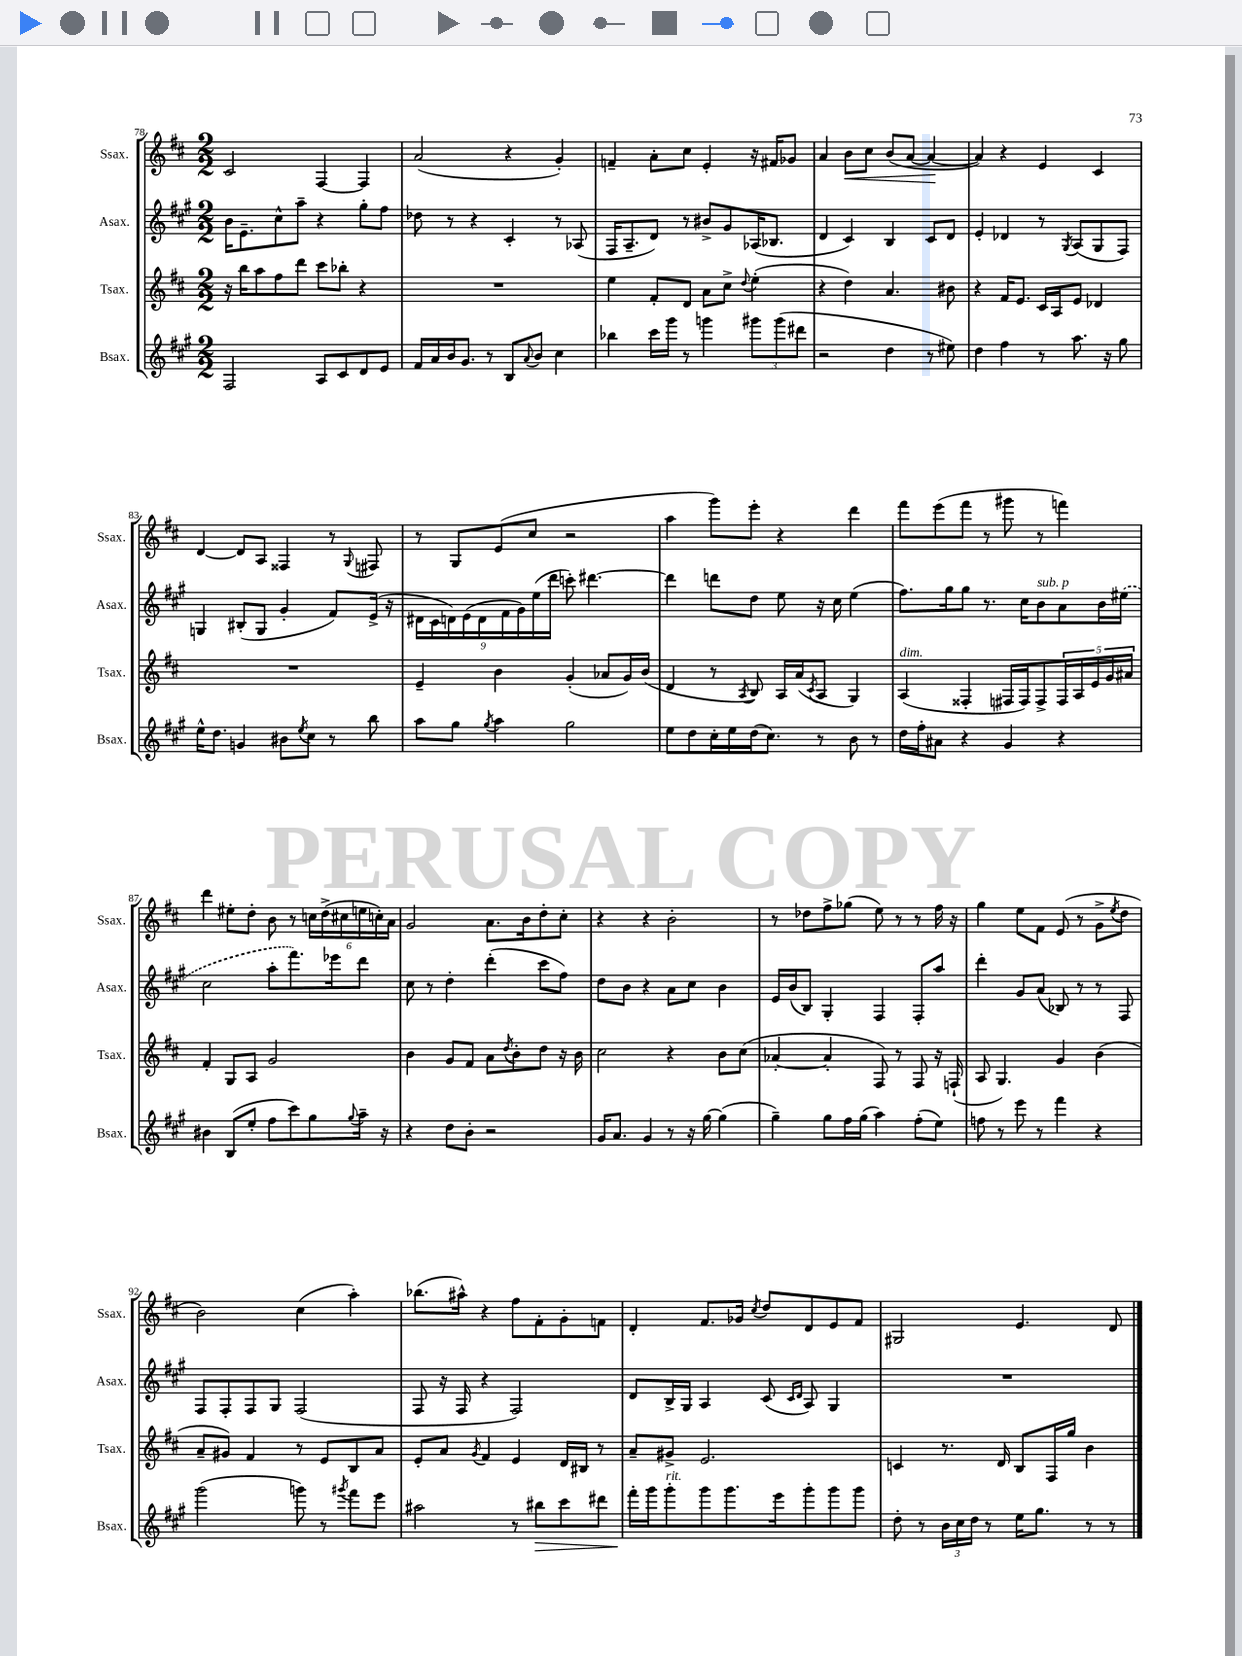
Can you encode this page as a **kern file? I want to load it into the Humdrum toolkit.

**kern	**kern	**kern	**kern
*staff4	*staff3	*staff2	*staff1
*clefG2	*clefG2	*clefG2	*clefG2
*k[f#c#g#]	*k[f#c#]	*k[f#c#g#]	*k[f#c#]
*M2/2	*M2/2	*M2/2	*M2/2
2F#	16r	16b	2c#
.	16bb	8.e~	.
.	8aa	.	.
.	8ff#	8cc#^^	.
.	8ddd	8aa~	.
8A	8ccc#	4r	[4F#
8c#	8bb-'	.	.
8d	4r	8gg#'	4F#]
8e	.	8ff#	.
=	=	=	=
16f#	1r	8dd-	(2a
16a	.	.	.
16b	.	8r	.
8.g#	.	.	.
.	.	4r	.
8r	.	.	.
8B	.	4c#'	4r
8qqa	.	.	.
8b	.	.	.
4cc#	.	8r	4g')
.	.	(8A-	.
=	=	=	=
4bb-	4ee	16F#	4f~
.	.	8.A~	.
16ccc#	8f#'	8d)	8a'
16ggg#	.	.	.
8r	8d	8r	8cc#
4ggg	8a	8b#^	4e'
.	8cc#^	8g#	.
.	8qqdd	.	.
12ggg#	(4ee'	(16A-	16r
.	.	8.B-	16f#
(12ggg#	.	.	.
.	.	.	8g-
12ddd#	.	.	.
=	=	=	=
2r	4r	4d	4a
.	4dd)	4c#)	8b
.	.	.	8cc#
4dd	4.a	4B	(8b
.	.	.	[8a
8r	.	8c#	4a_
8ee#)	8b#	8d	.
=	=	=	=
4dd	4r	4e'	4a])
4ff#	16f#	4d-	4r
.	8.e	.	.
8r	16c#	8r	4e
.	16A	.	.
.	.	8qG#	.
8.aa	8e	(8A	.
.	4d-	8G#	4c#
16r	.	.	.
8gg#	.	8F#)	.
=	=	=	=
16ee^^	1r	4G	[4d
8.dd	.	.	.
4g	.	(8B#'	8d]
.	.	8G	8A
8b#	.	4g#'	4F##
8qee	.	.	.
8cc#	.	.	.
8r	.	8f#)	8r
.	.	.	8qqG
8bb	.	(16e^	8F#
.	.	16r	.
=	=	=	=
8aa	4e~	18d#	8r
.	.	18c#	.
.	.	18d)	.
8gg#	.	.	8G
.	.	(18e	.
.	.	18d	.
8qgg#	.	.	.
4aa	4b	.	(8e
.	.	18f#	.
.	.	18g#)	.
.	.	.	8cc#
.	.	(18ee	.
.	.	18ddd	.
2gg#	(4g'	8ccc')	2r
.	.	[4.ddd#	.
.	8a-	.	.
.	16g)	.	.
.	(16b	.	.
=	=	=	=
8ee	4d	4ddd#]	4aa
8dd	.	.	.
16cc#'	8r	8ddd	8ggg)
16ee	.	.	.
.	8qA	.	.
(16dd	8B)	8dd	8eee'
8.cc#)	.	.	.
.	16A	8ee	4r
.	(16a	.	.
.	8qc#	.	.
8r	8A	16r	.
.	.	16cc#	.
8b	4G)	(4ee	4ddd
8r	.	.	.
=	=	=	=
16dd	(4A	8.ff#)	8fff#
16ff#'	.	.	.
8a#	.	.	(8eee
.	.	16gg#	.
4r	4F##'	8gg#	8fff#
.	.	8.r	8r
4g#	16F#	.	8ggg#
.	16F#)	16cc#	.
.	8F#^	8b	8r
4r	20F#	8a	4fff)
.	20A	.	.
.	20e	.	.
.	.	16b	.
.	20g	.	.
.	.	(16ee#	.
.	20a#	.	.
=	=	=	=
4b#	4f#'	2cc#	4ddd
(8B	8G	.	8ee#'
8ee'	8A	.	8dd'
8ff#	2g	8aa'	8b
8ccc#)	.	8.fff#)	8r
8gg#	.	.	24cc
.	.	.	(24dd^
.	.	16eee-	.
.	.	.	24cc#
8qqgg#	.	.	.
16aa~	.	8ddd	24ee
.	.	.	24cc')
16r	.	.	.
.	.	.	24a
=	=	=	=
4r	4b	8cc#	2g
.	.	8r	.
8dd	8g	4dd'	.
8b'	8f#	.	.
2r	8a	(4ddd'	8.a
.	8qdd	.	.
.	8b'	.	.
.	.	.	16b
.	8dd	8ccc#	8dd'
.	16r	8ff#)	8cc#'
.	16b	.	.
=	=	=	=
16g#	2cc#	8dd	4r
8.a	.	.	.
.	.	8b	.
4g#	.	4r	4r
8r	4r	8a	2b'
16r	.	8cc#	.
[16gg#	.	.	.
(4gg#]	8b	4b	.
.	(8cc#	.	.
=	=	=	=
4gg#~)	[4a-'	16e	8r
.	.	(16b	.
.	.	8B)	8dd-
8gg#	4a-']	4G#'	8ff#^
16ff#	.	.	(8gg-
(16gg#	.	.	.
4aa)	8F#)	4F#	8ee)
.	8r	.	8r
(8ff#'	8F#	8F#'	8r
8ee)	16r	8aa	16ff#
.	(16F`	.	16r
=	=	=	=
8ff	8A	4ddd'	4gg
8r	4.G)	.	.
8eee	.	8g#	8ee
8r	.	(8a	8f#
4fff#	4g	8B-)	(8e
.	.	8r	8r
4r	(4b	8r	8g^
.	.	.	8qee
.	.	8F#	8dd
=	=	=	=
(2ggg#	8a~	8F#	2b)
.	8g#)	8F#'	.
.	4f#	8F#	.
.	.	8G#	.
8ggg)	8r	(2F#	(4cc#
8r	8e	.	.
8qggg#	.	.	.
8fff#	8B	.	4aa')
8eee	8a	.	.
=	=	=	=
2aa#	8e'	8F#	(8.bb-
.	8a	16r	.
.	.	16F#	16aa#^^)
.	8qg	.	.
.	4f#	4r	4r
8r	4e	2F#)	8ff#
8bb#	.	.	8f#'
8ccc#	16d	.	8g'
.	16B#	.	.
8ddd#	8r	.	8f
=	=	=	=
16fff#'	8a~	8d	4d'
16ggg#	.	.	.
8ggg#'	8g#^	16B^	.
.	.	16G#	.
8ggg#	2.e	4A	8.f#
8.ggg#	.	.	.
.	.	.	16g-
.	.	.	8qcc#
.	.	(8c#	8dd
16eee	.	.	.
.	.	16qqc#	.
.	.	16qqd	.
8ggg#'	.	8A)	8d
8ggg#	.	4G#	8e
8ggg#	.	.	8f#
=	=	=	=
8dd'	4c	1r	2G#
8r	.	.	.
24b	8.r	.	.
24cc#	.	.	.
24dd	.	.	.
8r	.	.	.
.	16d	.	.
16ee	8B	.	4.e
8.gg#	.	.	.
.	16F#	.	.
.	16gg	.	.
8r	4b	.	.
8r	.	.	8d
==	==	==	==
*-	*-	*-	*-
